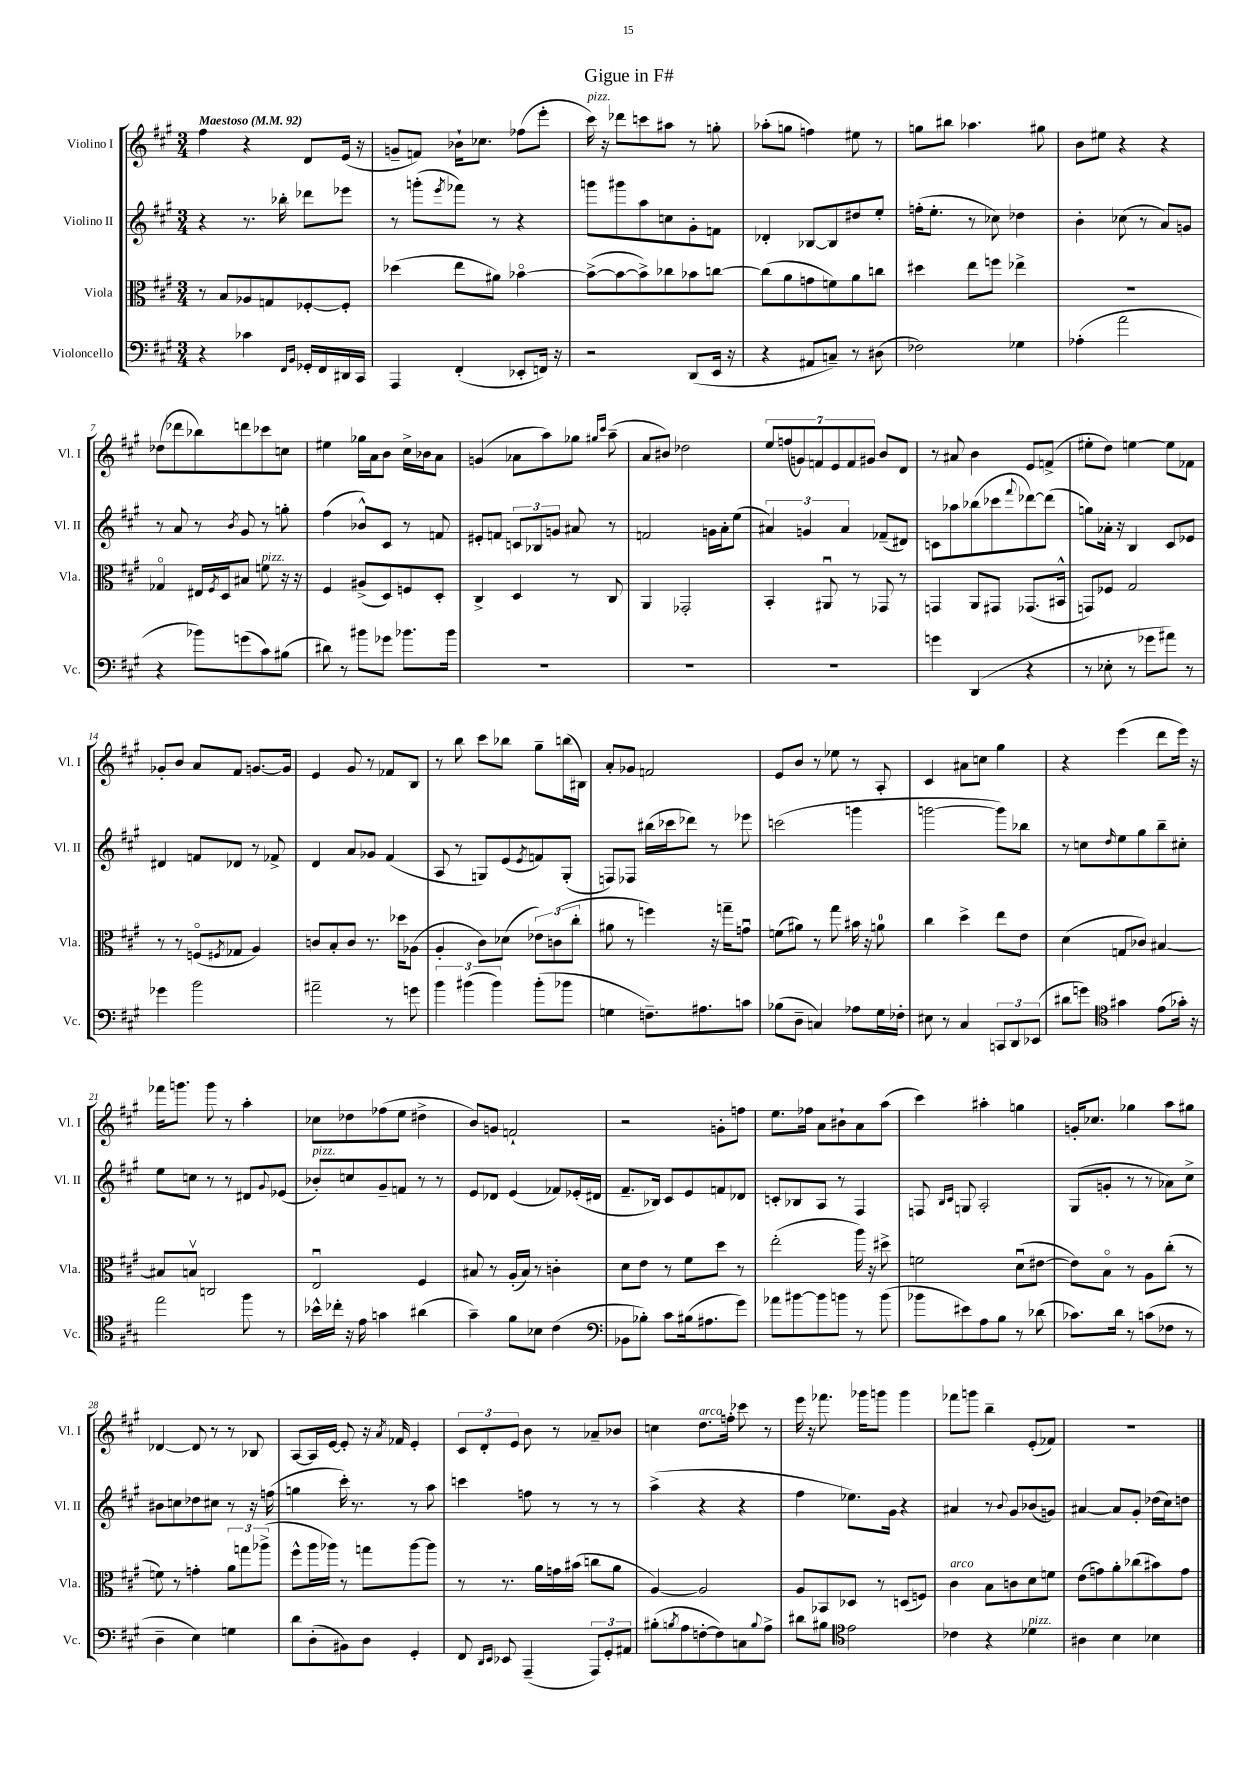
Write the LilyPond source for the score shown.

\header { title = "Gigue in F#" }
<<
\new StaffGroup <<
\new Staff = "s0" \with { instrumentName = "Violino I" shortInstrumentName = "Vl. I" } {
    \clef treble \key a \major \numericTimeSignature \time 3/4 \tempo "Maestoso" 4 = 92
    fis''4 r4 d'8 e'16( r16 |
    g'8-- f'8) bes'16-! ces''8. fes''8( e'''8-. |
    cis'''16^\markup { \italic "pizz." }) r16 des'''8 c'''8 ais''8 r8 g''8-. |
    aes''8-.( g''8 f''4) eis''8 r8 |
    g''8 bis''8 aes''4. gis''8 |
    b'8 eis''8 r4 r4 |
    des''8( des'''8 bes''8) d'''8 ces'''8 c''8 |
    eis''4 ges''16 a'16 b'8 cis''16-> bes'16 a'8 |
    g'4( aes'8 a''8) ges''8 \grace { gis''16 cis'''16 } a''8--( |
    a'8 bis'8) des''2 |
    \tuplet 7/4 { e''8 f''8( g'8) f'8 e'8 f'8 gis'8 } b'8 d'8 |
    r8 ais'8 b'4 e'8 f'8->( |
    eis''8-. d''8) e''4~ e''8 fes'8 |
    ges'8-. b'8 a'8 fis'8 g'8.~ g'16 |
    e'4 gis'8 r8 fes'8 b8 |
    r8 b''8 cis'''8 bes''8 gis''8-- b''16( bis16) |
    a'8-. ges'8 f'2 |
    e'8 b'8 r8 ees''8 r8 a8-. |
    cis'4 ais'8 c''8 gis''4 |
    r4 e'''4( d'''8 e'''16) r16 |
    fes'''16 g'''8. g'''8 r8 a''4-. |
    ces''8 des''8 fes''8( e''8 dis''4-> |
    b'8) g'8 f'2-! |
    r2 g'8-. f''8 |
    e''8. fes''16 a'8 bis'8-! a'8 a''8( |
    cis'''4) ais''4-. g''4 |
    g'16-. ces''8. ges''4 a''8 gis''8 |
    des'4~ des'8 r8 r8 bes8 |
    a8~ a16 e'16~ e'8-. r16 \acciaccatura { a'8 } fes'16 e'4-. |
    \tuplet 3/2 { cis'8 d'8-. e'8 } b'8 r8 aes'8-- bes'8 |
    c''4 d''8.^\markup { \italic "arco" } f''16-. ces'''8 r8 |
    e'''16 r16 fes'''8. ges'''16 g'''8 g'''4 |
    fes'''8 g'''8 b''4-- e'8-.( fes'8) |
    R2. \bar "|." |
}
\new Staff = "s1" \with { instrumentName = "Violino II" shortInstrumentName = "Vl. II" } {
    \clef treble \key a \major \numericTimeSignature \time 3/4
    r4 r8. bes''16-. des'''8 ees'''8 |
    r8 g'''8-.( \acciaccatura { e'''8 } fes'''8) r8 r4 |
    g'''8 gis'''8 a''8 c''8 gis'8-. f'8 |
    des'4-. bes8~ bes8 dis''8 e''8-. |
    f''16-.( e''8.-. r8 ces''8) des''4 |
    b'4-. ces''8( r8 a'8) g'8 |
    r8 a'8 r8 \acciaccatura { b'8 } gis'8 r8 g''8-. |
    fis''4( bes'8-^) cis'8 r8 f'8 |
    eis'8-. f'8 \tuplet 3/2 { c'8 bes8 g'8 } ais'8 r8 |
    f'2 g'16 a'16-. e''8( |
    \tuplet 3/2 { ais'4) g'4 ais'4 } fes'8--( dis'8) |
    c'8 aes''8 bes''8( ces'''8 \appoggiatura { fis'''8 } des'''8~) des'''8( |
    g''8) aes'16-. r16 b4 cis'8 ees'8 |
    dis'4 f'8 des'8 r8 fes'8-> |
    d'4 a'8 ges'8 fis'4( |
    a8 r8 g8) e'8( \acciaccatura { e'8 } f'8) g8-.( |
    f8) fes8 bis''16( ces'''16 des'''8) r8 ees'''8 |
    c'''2( g'''4 |
    g'''2~ g'''8) bes''8 |
    r8 c''8 \grace { d''16 } e''8 gis''8 b''8-- cis''8-. |
    e''8 c''8 r8 r8 dis'8 \appoggiatura { gis'8 } ees'8( |
    bes'8-.^\markup { \italic "pizz." }) c''8 gis'8-- f'8 r8 r8 |
    e'8 des'8 e'4( fes'8) ees'16-.( dis'16 |
    fis'8.-- bes16) cis'8 e'8 f'8 des'8 |
    c'8-. bes8 a8 r8 fis4 |
    f8 \grace { b16 cis'16 } g8 a2-. |
    gis8( g'8-. r8 r8 aes'8) cis''8-> |
    bis'8 c''8 des''8 cis''8 r8 r16 f''16( |
    g''4 cis'''16-.) r8. r8 a''8 |
    c'''4 f''8 r8 r8 r8 |
    a''4->( r4 r4 |
    fis''4 ees''8.) gis'16 r4 |
    ais'4 r8 \appoggiatura { b'8 } gis'8 bes'8( g'8) |
    ais'4~ ais'8 gis'8-. des''16( cis''16) d''8 \bar "|." |
}
\new Staff = "s2" \with { instrumentName = "Viola" shortInstrumentName = "Vla." } {
    \clef alto \key a \major \numericTimeSignature \time 3/4
    r8 b8 aes8 g8 fes8~-. fes8-. |
    des''4( e''8 ais'8) bes'4~\flageolet |
    bes'8~->( bes'8~ bes'8->) ces''8 bes'8 c''8~ |
    c''8( a'8 g'8 f'8) a'8 c''8 |
    dis''4 e''8 f''8 ees''4-> |
    R2. |
    ges4\flageolet eis16 \acciaccatura { fis8 } d16 bis8 f'8^\markup { \italic "pizz." } r16 r16 |
    fis4 ais8->( d8) f8 d8-. |
    cis4-> d4 r8 cis8 |
    a,4 ges,2-. |
    b,4-. ais,8\downbow r8 ges,8 r8 |
    g,4 a,8 gis,8 ges,8.( bis,16-^ |
    g,8) fes8 gis2 |
    r8 r8 f8\flageolet( \acciaccatura { fis8 } ges8 a4) |
    c'8 b8-. c'8 r8. des''16 aes8( |
    a4-. cis'8) des'8( \tuplet 3/2 { ees'8) c'8( cis''8-. } |
    ais'8 r8 f''4) r16 g''16-- g'8\downbow |
    f'8( ais'8) r8 gis''8 bis'16 r16 a'8-0 |
    cis''4 d''4-> e''8 e'8 |
    d'4( g8 ces'8) bis4~ |
    bis8 b8\upbow c2 |
    e2\downbow fis4 |
    bis8 r8 a16-.( bis16) r8 c'4-. |
    d'8 e'8 r8 fis'8 d''8 r8 |
    e''2-.( a''16) r16 dis''8-> |
    f'2 d'8\downbow( eis'8~ |
    eis'8) b8\flageolet r8 a8 cis''8-.( r8 |
    f'8) r8 g'4-. \tuplet 3/2 { a'8 g''8 aes''8->( } |
    fis''8-^ a''16 aes''16) r8 g''8 aes''8~ aes''8 |
    r8 r8. a'16 g'16 bis'16( c''8 a'8 |
    a4~) a2 |
    a8 bes,8 des8 r8 d8( f8) |
    cis'4^\markup { \italic "arco" } b8 c'8 d'8 f'8 |
    e'8( g'8) a'8-. ces''8( bis'8) g'8 \bar "|." |
}
\new Staff = "s3" \with { instrumentName = "Violoncello" shortInstrumentName = "Vc." } {
    \clef bass \key a \major \numericTimeSignature \time 3/4
    r4 ces'4 \grace { fis,16 b,16 } ges,16-. fis,16 dis,16 cis,16 |
    a,,4 fis,4-.( ees,8-. f,16) r16 |
    r2 d,8( e,16 r16 |
    r4 ais,8 c8--) r8 dis8( |
    fes2) ges4 |
    aes4-.( a'2 |
    r4 bes'8) g'8( cis'8) bis8( |
    dis'8) r8 bis'8 ges'8 bes'8. bes'16 |
    R2. |
    R2. |
    R2. |
    g'4 d,4( r4 |
    r8 ees8-. r8 ges'8 ais'8) r8 |
    ges'4 b'2 |
    ais'2-- r8 g'8 |
    \tuplet 3/2 { b'4 bis'4( bis'4) } bis'8-.( bes'8 |
    g4 f8.--) ais8. c'8 |
    bes8( d8-- c4) aes8 gis16 fes16-. |
    eis8 r8 cis4 \tuplet 3/2 { c,8 d,8 ees,8( } |
    dis'8 g'8) \clef tenor gis'4 e'8( ges'16-.) r16 |
    e''2 fis''8 r8 |
    bes'16-^ ces''16-. r16 e'16 g'4 ais'4( |
    gis'4--) fis'8 bes8 cis'4( |
    \clef bass bes,8 bes8-.) cis'8 bis16( ais8. gis'8) |
    aes'8 bis'8~ bis'8 b'8 r8 b'8( |
    bes'8 eis'8) a8 b8 r8 des'8( |
    ces'8.) d'16 r8 c'8( fes8 r8 |
    d4-- e4) g4 |
    d'8 d8-.( bis,8) d8 gis,4-. |
    fis,8 \grace { d,16 e,16 } ees,8 a,,4--( \tuplet 3/2 { a,,8) gis,8-. ais,8 } |
    bis8-.( \acciaccatura { b8 } a8 f8~-. f8) c8 \appoggiatura { b8 } a8-> |
    dis'8 bis8 \clef tenor e'2 |
    ces'4 r4 des'4^\markup { \italic "pizz." } |
    ais4 b4 bes4 \bar "|." |
}
>>
>>
